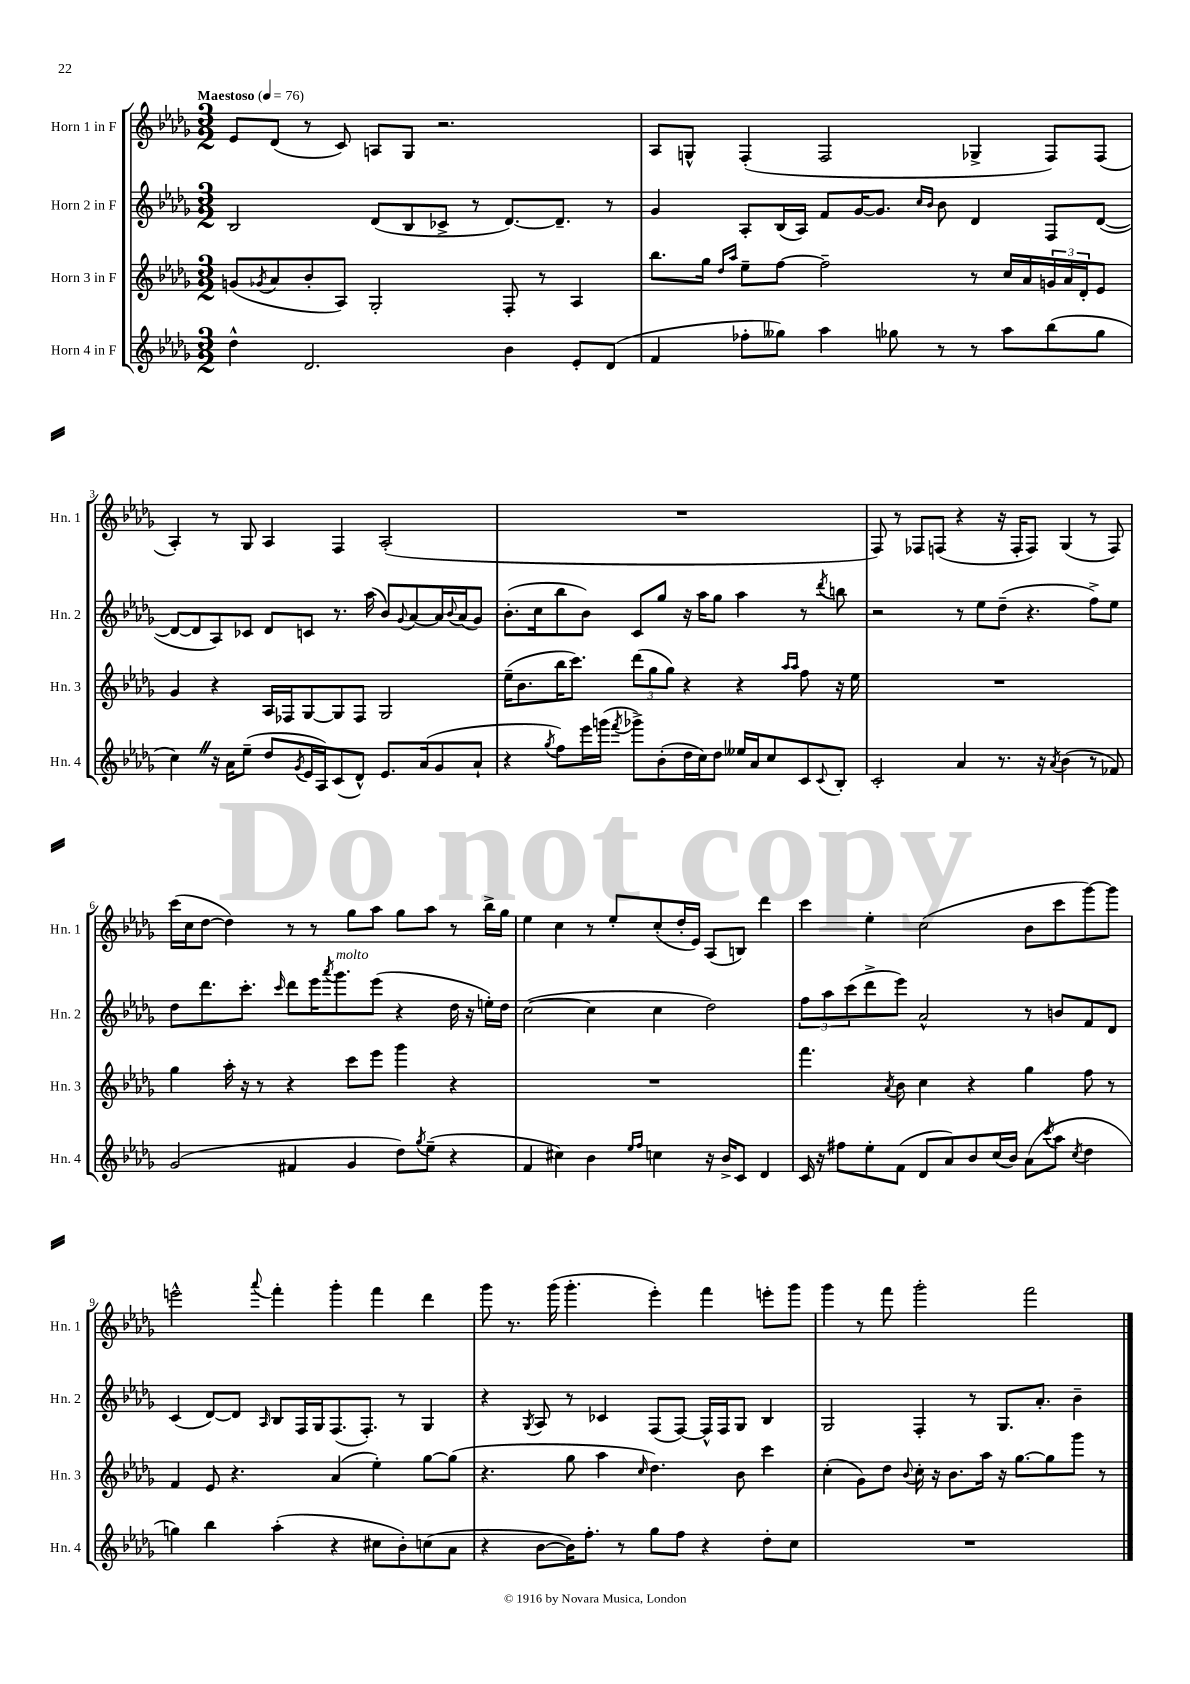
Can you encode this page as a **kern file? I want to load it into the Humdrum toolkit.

**kern	**kern	**kern	**kern
*staff4	*staff3	*staff2	*staff1
*clefG2	*clefG2	*clefG2	*clefG2
*k[b-e-a-d-g-]	*k[b-e-a-d-g-]	*k[b-e-a-d-g-]	*k[b-e-a-d-g-]
*M3/2	*M3/2	*M3/2	*M3/2
*MM76	*MM76	*MM76	*MM76
4dd-^^	(8g	2B-	8e-
.	8qg-	.	.
.	8a-	.	(8d-
2.d-	8b-'	.	8r
.	8A-)	.	8c)
.	2G-'	(8d-	8A
.	.	8B-	8G-
.	.	8c-^	2.r
.	.	8r	.
4b-	8F'	[8.d-)	.
.	8r	.	.
.	.	8.d-~]	.
8e-'	4A-	.	.
(8d-	.	8r	.
=	=	=	=
4f	8.bb-	4g-	8A-
.	.	.	8G^^
.	16gg-	.	.
.	16qqdd-	.	.
.	16qqaa-	.	.
8ff-'	8ee-~	8A-'	(4F'
8gg--)	[8ff	(16B-	.
.	.	16A-)	.
4aa-	2ff~]	8f	2F
.	.	[16g-	.
.	.	8.g-]	.
8gg-	.	.	.
.	.	16qqcc	.
.	.	16qqb-	.
8r	.	8b-	.
8r	8r	4d-	4G-^
8aa-	16cc	.	.
.	16a-	.	.
(8bb-	24g	8F	8F)
.	24a-	.	.
.	24d-'	.	.
8gg-	8e-	([8d-	(8F
=	=	=	=
4cc)	4g-	8d-_	4A-')
.	.	8d-]	.
16r	4r	8A-)	8r
16a-	.	.	.
(8ee-~	.	8c-	8G-
8dd-	16A-	8d-	4A-
.	16F-	.	.
8qg-	.	.	.
16e-	[8G-	8c	.
16A-)	.	.	.
(8c	8G-]	8.r	4F
8d-^^)	8F-	.	.
.	.	(16aa-	.
8.e-	2G-	8b-)	(2A-'
.	.	8qqg-	.
.	.	[8a-	.
(16a-	.	.	.
8g-	.	16a-]	.
.	.	8qqb-	.
.	.	(16a-	.
8a-`	.	8g-)	.
=	=	=	=
4r	(16ee-~	(8.b-'	1.r
.	8.b-	.	.
.	.	16cc	.
8qgg-	.	.	.
8ff)	16bb-	8bb-	.
.	8.ccc)	.	.
16eee-	.	8b-)	.
(16ggg	.	.	.
8qfff	.	.	.
8ggg-^)	(12ddd-	8c	.
.	12gg-	.	.
(8b-'	.	8gg-	.
.	12gg-)	.	.
16dd-	4r	16r	.
16cc)	.	16aa-	.
8dd-	.	8gg-	.
16ee--	4r	4aa-	.
16a-	.	.	.
8cc	.	.	.
.	16qqaa-	.	.
.	16qqaa-	.	.
8c	8ff	8r	.
8qqc	.	8qddd-	.
8B-'	16r	8bb	.
.	16ee-	.	.
=	=	=	=
2c'	1.r	2r	8F)
.	.	.	8r
.	.	.	8F-
.	.	.	(8F
4a-	.	8r	4r
.	.	8ee-	.
8.r	.	(8dd-~	16r
.	.	.	16F'
.	.	4.r	8F)
16r	.	.	.
8qa-	.	.	.
(4b-	.	.	(4G-
8r	.	8ff^)	8r
8f-)	.	8ee-	8F)
=	=	=	=
(2g-	4gg-	8dd-	(16ccc
.	.	.	16cc
.	.	8.ddd-	[8dd-
.	16aa-'	.	4dd-])
.	16r	8.ccc'	.
.	8r	.	.
.	.	16qqccc	.
4f#	4r	8ddd-	8r
.	.	16eee-	8r
.	.	8qaaa-	.
.	.	8.ggg-	.
4g-	8ccc	.	8gg-
.	8eee-	(8eee-	8aa-
8dd-)	4ggg-	4r	8gg-
8qgg-	.	.	.
(8ee-~	.	.	8aa-
4r	4r	16dd-	8r
.	.	16r	.
.	.	16ee')	16bb-^
.	.	16dd-	16gg-
=	=	=	=
4f	1.r	([2cc	4ee-
4cc#)	.	.	4cc
4b-	.	4cc]	8r
.	.	.	8ee-'
16qqee-	.	.	.
16qqff	.	.	.
4cc	.	4cc	(8cc'
.	.	.	16dd-'
.	.	.	16e-)
16r	.	2dd-)	(8A-
16b-^	.	.	.
8c	.	.	8B)
4d-	.	.	4ddd-
=	=	=	=
16c	4.fff	12ff	4ccc
16r	.	.	.
.	.	12aa-	.
8ff#	.	.	.
.	.	(12ccc	.
8ee-'	.	8ddd-^	4ee-'
.	8qa-	.	.
(8f	8b-	8eee-)	.
8d-	4cc	2a-^^	(2cc
8a-)	.	.	.
8b-	4r	.	.
(16cc	.	.	.
16b-)	.	.	.
(8a-	4gg-	8r	8b-
8qccc	.	.	.
8aa-	.	8b	8ccc
8qcc	.	.	.
4dd-	8ff	8f	[8ggg-)
.	8r	8d-	8ggg-]
=	=	=	=
4gg)	4f	(4c	2eee^^
4bb-	8e-	[8d-)	.
.	4.r	8d-]	.
.	.	16qqA-	8qqaaa-
(4aa-'	.	8B-	4fff'
.	.	16F	.
.	.	16G-	.
4r	(4a-	(8.F	4ggg-'
.	.	8.F')	.
8cc#	4ee-')	.	4fff
8b-')	.	8r	.
(8cc	[8gg-	4G-	4ddd-
8a-	(8gg-]	.	.
=	=	=	=
4r	4.r	4r	8ggg-
.	.	.	8.r
.	.	8qG-	.
[8b-	.	8A-	.
.	.	.	(16ggg-
16b-])	8gg-	8r	4.ggg-'
8.ff'	.	.	.
.	4aa-	4c-	.
8r	.	.	.
.	16qqcc	.	.
8gg-	4.dd-)	(8F	4eee-')
8ff	.	[8F)	.
4r	.	16F^^]	4fff
.	.	16F	.
.	8b-	8G-	.
8dd-'	4ccc	4B-	8eee'
8cc	.	.	8ggg-
=	=	=	=
1.r	(4cc'	2G-	4ggg-
.	8g-)	.	8r
.	8dd-	.	8fff
.	8qqb-	.	.
.	16cc'	4F'	2ggg-'
.	16r	.	.
.	8.b-	.	.
.	.	8r	.
.	16aa-	.	.
.	16r	8.G-	.
.	[8.gg-	.	.
.	.	.	2fff
.	.	8.a-'	.
.	8gg-]	.	.
.	8ggg-	4b-~	.
.	8r	.	.
==	==	==	==
*-	*-	*-	*-
